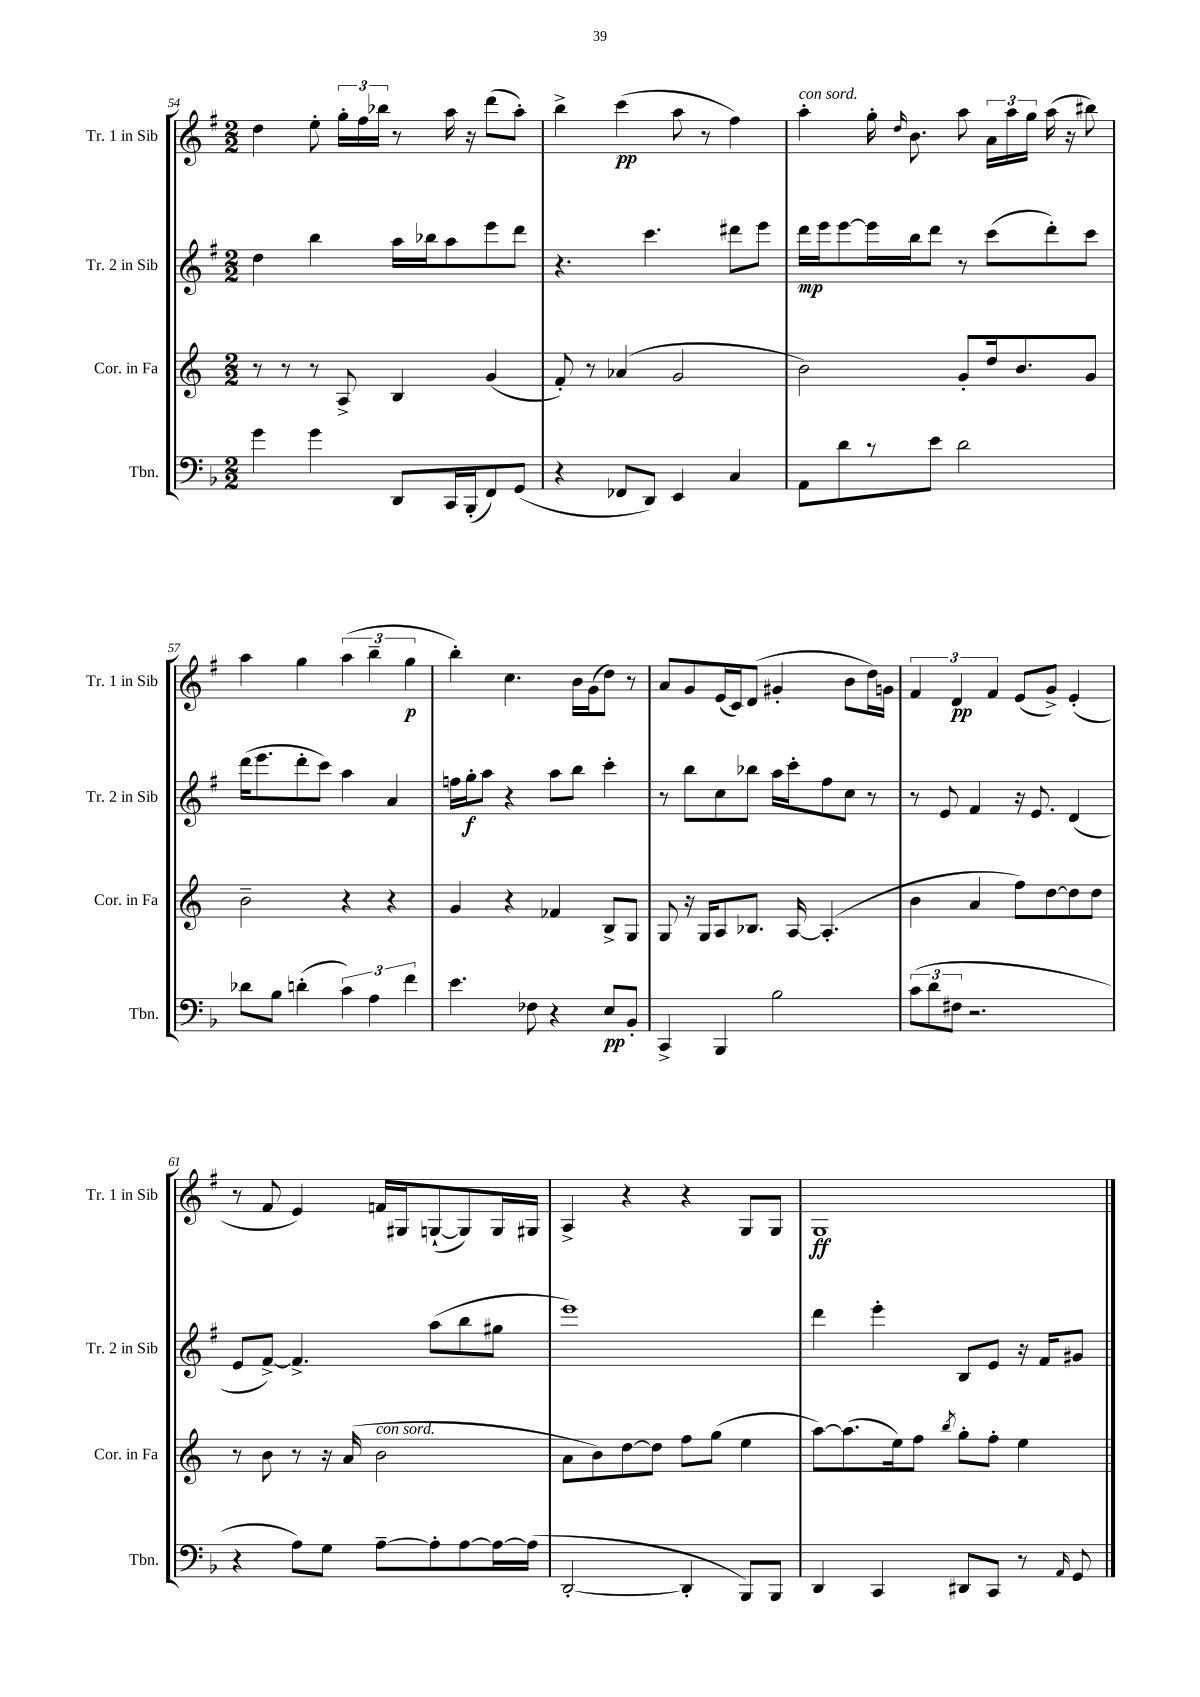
<<
\new StaffGroup <<
\new Staff = "s0" \with { instrumentName = "Tr. 1 in Sib" shortInstrumentName = "Tr. 1 in Sib" } {
    \clef treble \key g \major \numericTimeSignature \time 2/2
    \autoBeamOff d''4 e''8-. \tuplet 3/2 { g''16[-. fis''16 bes''16] } r8 a''16 r16 d'''8[( a''8]-.) |
    b''4-> c'''4\pp( a''8 r8 fis''4) |
    a''4-.^\markup { \italic "con sord." } g''16-. \grace { d''16 } b'8. a''8 \tuplet 3/2 { a'16[ a''16 g''16] } a''16( r16 bis''8) |
    a''4 g''4 \tuplet 3/2 { a''4( b''4-- g''4\p } |
    b''4-.) c''4. b'16[ g'16( d''8]) r8 |
    a'8[ g'8 e'16( c'16) d'8]( gis'4-. b'8[ d''16) g'16] |
    \tuplet 3/2 { fis'4 d'4\pp fis'4 } e'8[( g'8]->) e'4-.( |
    r8 fis'8 e'4) f'16[ gis16 g8~-!( g8) g16 gis16] |
    a4-> r4 r4 g8[ g8] |
    g1\ff \bar "|." |
}
\new Staff = "s1" \with { instrumentName = "Tr. 2 in Sib" shortInstrumentName = "Tr. 2 in Sib" } {
    \clef treble \key g \major \numericTimeSignature \time 2/2
    \autoBeamOff d''4 b''4 a''16[ bes''16 a''8 e'''8 d'''8] |
    r4. c'''4. dis'''8[ e'''8] |
    d'''16[\mp e'''16 e'''8~ e'''16 b''16 d'''8] r8 c'''8[( d'''8-.) c'''8] |
    d'''16[( e'''8. d'''8-. c'''8]) a''4 a'4 |
    f''16[ g''16-.\f a''8] r4 a''8[ b''8] c'''4-. |
    r8 b''8[ c''8 bes''8] a''16[ c'''16-. fis''8 c''8] r8 |
    r8 e'8 fis'4 r16 e'8. d'4( |
    e'8[ fis'8]~->) fis'4.-> a''8[( b''8 gis''8] |
    e'''1) |
    d'''4 e'''4-. b8[ e'8] r16 fis'16[ gis'8] \bar "|." |
}
\new Staff = "s2" \with { instrumentName = "Cor. in Fa" shortInstrumentName = "Cor. in Fa" } {
    \clef treble \key c \major \numericTimeSignature \time 2/2
    \autoBeamOff r8 r8 r8 a8-> b4 g'4( |
    f'8-.) r8 aes'4( g'2 |
    b'2) g'8[-. d''16 b'8. g'8] |
    b'2-- r4 r4 |
    g'4 r4 fes'4 b8[-> g8] |
    g8 r16 g16[ a8 bes8.] a16~ a4.-.( |
    b'4 a'4 f''8[) d''8~ d''8 d''8] |
    r8 b'8 r8 r16 a'16( b'2^\markup { \italic "con sord." } |
    a'8[ b'8) d''8~ d''8] f''8[ g''8]( e''4 |
    a''8[~) a''8.( e''16) f''8] \acciaccatura { b''8 } g''8[-. f''8]-. e''4 \bar "|." |
}
\new Staff = "s3" \with { instrumentName = "Tbn." shortInstrumentName = "Tbn." } {
    \clef bass \key f \major \numericTimeSignature \time 2/2
    \autoBeamOff g'4 g'4 d,8[ c,16 bes,,16-.( f,8) g,8]( |
    r4 fes,8[ d,8]) e,4 c4 |
    a,8[ d'8 r8 e'8] d'2 |
    des'8[ bes8] d'4-.( \tuplet 3/2 { c'4) a4 f'4 } |
    e'4. fes8 r4 e8[\pp bes,8]-. |
    c,4-> bes,,4 bes2 |
    \tuplet 3/2 { c'8[( d'8 fis8] } r2. |
    r4 a8[) g8] a8[~-- a8-. a8~ a16~ a16]( |
    d,2~-. d,4-. bes,,8[) bes,,8] |
    d,4 c,4 dis,8[ c,8] r8 \grace { a,16 } g,8 \bar "|." |
}
>>
>>
\layout { \context { \Score currentBarNumber = #54 } }
